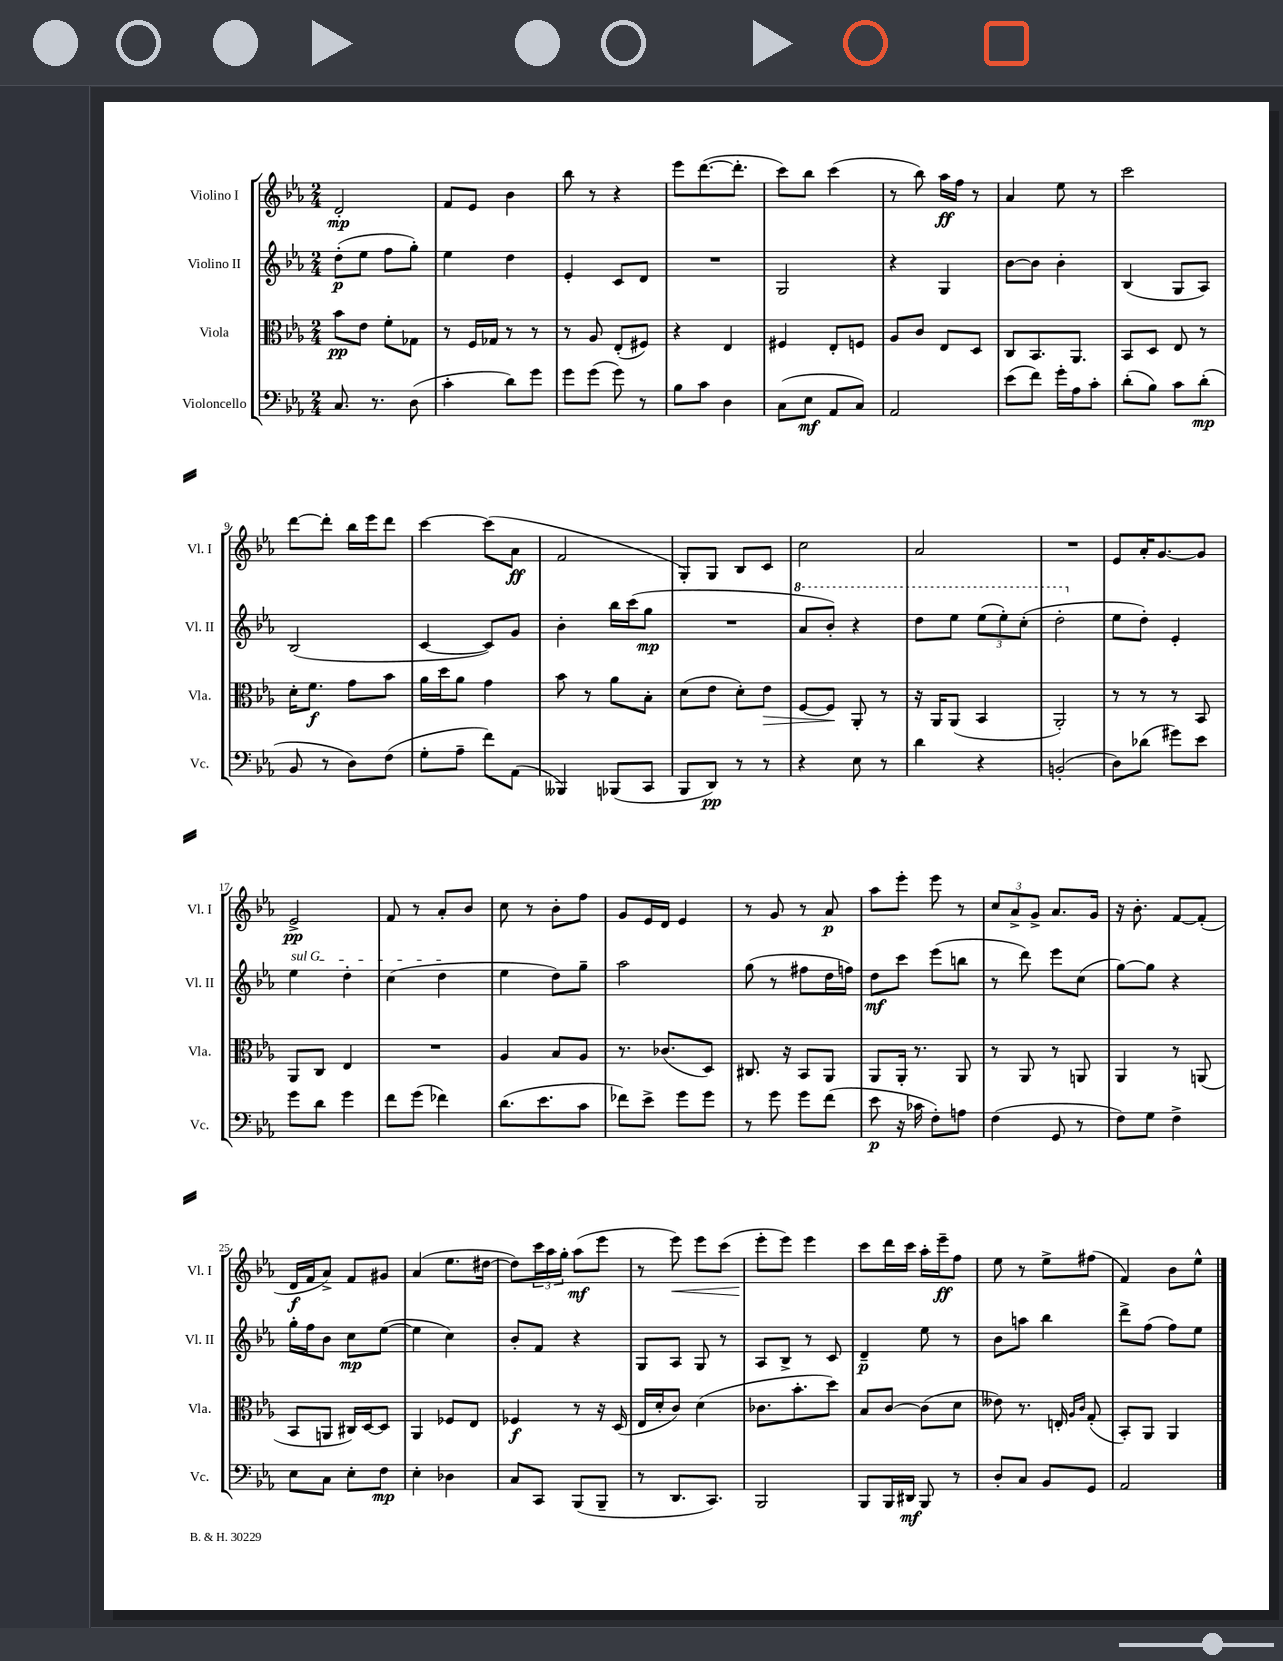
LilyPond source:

<<
\new StaffGroup <<
\new Staff = "s0" \with { instrumentName = "Violino I" shortInstrumentName = "Vl. I" } {
    \clef treble \key ees \major \numericTimeSignature \time 2/4
    d'2-.\mp |
    f'8 ees'8 bes'4 |
    bes''8 r8 r4 |
    ees'''8 d'''8.~( d'''8.-. |
    c'''8) bes''8 c'''4( |
    r8 bes''8) aes''16\ff f''16 r8 |
    aes'4 ees''8 r8 |
    c'''2 |
    d'''8~ d'''8-. bes''16 ees'''16 d'''8 |
    c'''4~ c'''8( aes'8\ff |
    f'2 |
    g8-.) g8 bes8 c'8 |
    c''2 |
    aes'2 |
    R2 |
    ees'8 aes'16-. g'8.~ g'8 |
    ees'2->\pp |
    f'8 r8 aes'8-. bes'8 |
    c''8 r8 bes'8-. f''8 |
    g'8 ees'16 d'16 ees'4 |
    r8 g'8 r8 aes'8\p |
    aes''8 ees'''8-. ees'''8 r8 |
    \tuplet 3/2 { c''8 aes'8-> g'8-> } aes'8. g'16 |
    r16 bes'8.-. f'8~ f'8-.( |
    d'16\f f'16 aes'8->) f'8 gis'8 |
    aes'4( ees''8. dis''16~ |
    dis''8) \tuplet 3/2 { c'''16 aes''16 g''16-. } aes''8\mf( ees'''8 |
    r8 ees'''8\<) ees'''8 c'''8( |
    ees'''8-.\! ees'''8) ees'''4 |
    c'''8 d'''16 c'''16 aes''16-. ees'''16--\ff f''8 |
    ees''8 r8 ees''8-> fis''8( |
    f'4) bes'8 ees''8-^ \bar "|." |
}
\new Staff = "s1" \with { instrumentName = "Violino II" shortInstrumentName = "Vl. II" } {
    \clef treble \key ees \major \numericTimeSignature \time 2/4
    d''8-.\p( ees''8 f''8 g''8-.) |
    ees''4 d''4 |
    ees'4-. c'8 d'8 |
    R2 |
    g2 |
    r4 g4 |
    bes'8~ bes'8 bes'4-. |
    bes4( g8 aes8) |
    bes2( |
    c'4~ c'8) g'8 |
    bes'4-. bes''16 c'''16( g''8\mp |
    R2 |
    \ottava #1 aes''8 bes''8-.) r4 |
    d'''8 ees'''8 \tuplet 3/2 { ees'''8( ees'''8-.) c'''8-.( } |
    d'''2-. \ottava #0 |
    ees''8 d''8-.) ees'4-. |
    \once \override TextSpanner.bound-details.left.text = \markup { \italic "sul G" } ees''4\startTextSpan d''4-. |
    c''4( d''4\stopTextSpan |
    ees''4 d''8) g''8-- |
    aes''2 |
    g''8( r8 fis''8 d''16 f''16) |
    d''8\mf c'''8 ees'''8( b''8 |
    r8 d'''8) ees'''8 c''8( |
    g''8~) g''8 r4 |
    g''16-. f''16 bes'8 c''8\mp ees''8~( |
    ees''4 c''4) |
    bes'8-. f'8 r4 |
    g8 aes8 g8 r8 |
    aes8 bes8-> r8 c'8 |
    d'4--\p ees''8 r8 |
    bes'8 a''8 bes''4 |
    d'''8-> f''8( f''8) ees''8 \bar "|." |
}
\new Staff = "s2" \with { instrumentName = "Viola" shortInstrumentName = "Vla." } {
    \clef alto \key ees \major \numericTimeSignature \time 2/4
    bes'8\pp ees'8 f'8-. ges8 |
    r8 f16 ges16 r8 r8 |
    r8 aes8 ees8-.( fis8) |
    r4 ees4 |
    fis4 ees8-. f8 |
    aes8 c'8 ees8 d8 |
    c8 bes,8. aes,8. |
    bes,8 d8 ees8 r8 |
    d'16-. f'8.\f g'8 bes'8 |
    aes'16 d''16 aes'8 g'4 |
    bes'8 r8 aes'8 bes8-. |
    d'8( ees'8 d'8-.) ees'8\> |
    f8~ f8\! aes,8-. r8 |
    r16 aes,16 aes,8( bes,4 |
    aes,2-.) |
    r8 r8 r8 bes,8 |
    aes,8 c8 ees4 |
    R2 |
    aes4 bes8 aes8 |
    r8. ces'8.( d8) |
    cis8. r16 bes,8 aes,8 |
    aes,8 aes,16-. r8. aes,8 |
    r8 aes,8 r8 a,8 |
    aes,4 r8 a,8( |
    bes,8 a,8 cis16) d16~ d8 |
    aes,4 fes8 ees8 |
    fes4\f r8 r16 d16( |
    ees16 d'16-. c'8) d'4( |
    ces'8. bes'8.-. d''8) |
    bes8 c'8~ c'8( d'8 |
    eeses'8) r8. e16-. \grace { aes16 c'16 } g8-.( |
    bes,8-.) aes,8 aes,4 \bar "|." |
}
\new Staff = "s3" \with { instrumentName = "Violoncello" shortInstrumentName = "Vc." } {
    \clef bass \key ees \major \numericTimeSignature \time 2/4
    c8. r8. d8( |
    c'4-. d'8) g'8 |
    g'8 g'8( g'8) r8 |
    bes8 c'8 d4 |
    c8( ees8\mf aes,8 c8) |
    aes,2 |
    ees'8( f'8) g'16-. aes16 c'8-. |
    d'8-.( bes8) c'8 d'8-.\mp( |
    bes,8 r8 d8) f8( |
    g8-. aes8-- f'8) aes,8( |
    beses,,4) bes,,8( c,8 |
    bes,,8 d,8\pp) r8 r8 |
    r4 ees8 r8 |
    d'4 r4 |
    b,2-.( |
    d8) des'8( gis'8) ees'8 |
    g'8 d'8 g'4 |
    f'8 g'8( fes'4) |
    d'8.( ees'8. c'8 |
    fes'8) ees'8-> g'8 g'8 |
    r8 g'8 g'8 f'8( |
    ees'8\p r16 ces'16 f8-.) a8 |
    f4( g,8 r8 |
    f8) g8 f4-> |
    ees8 c8 ees8-. f8\mp |
    ees4-. des4 |
    c8 c,8 bes,,8( bes,,8-- |
    r8 d,8. c,8.) |
    bes,,2 |
    bes,,8 bes,,16 dis,16\mf bes,,8 r8 |
    d8-. c8 bes,8 g,8 |
    aes,2 \bar "|." |
}
>>
>>
